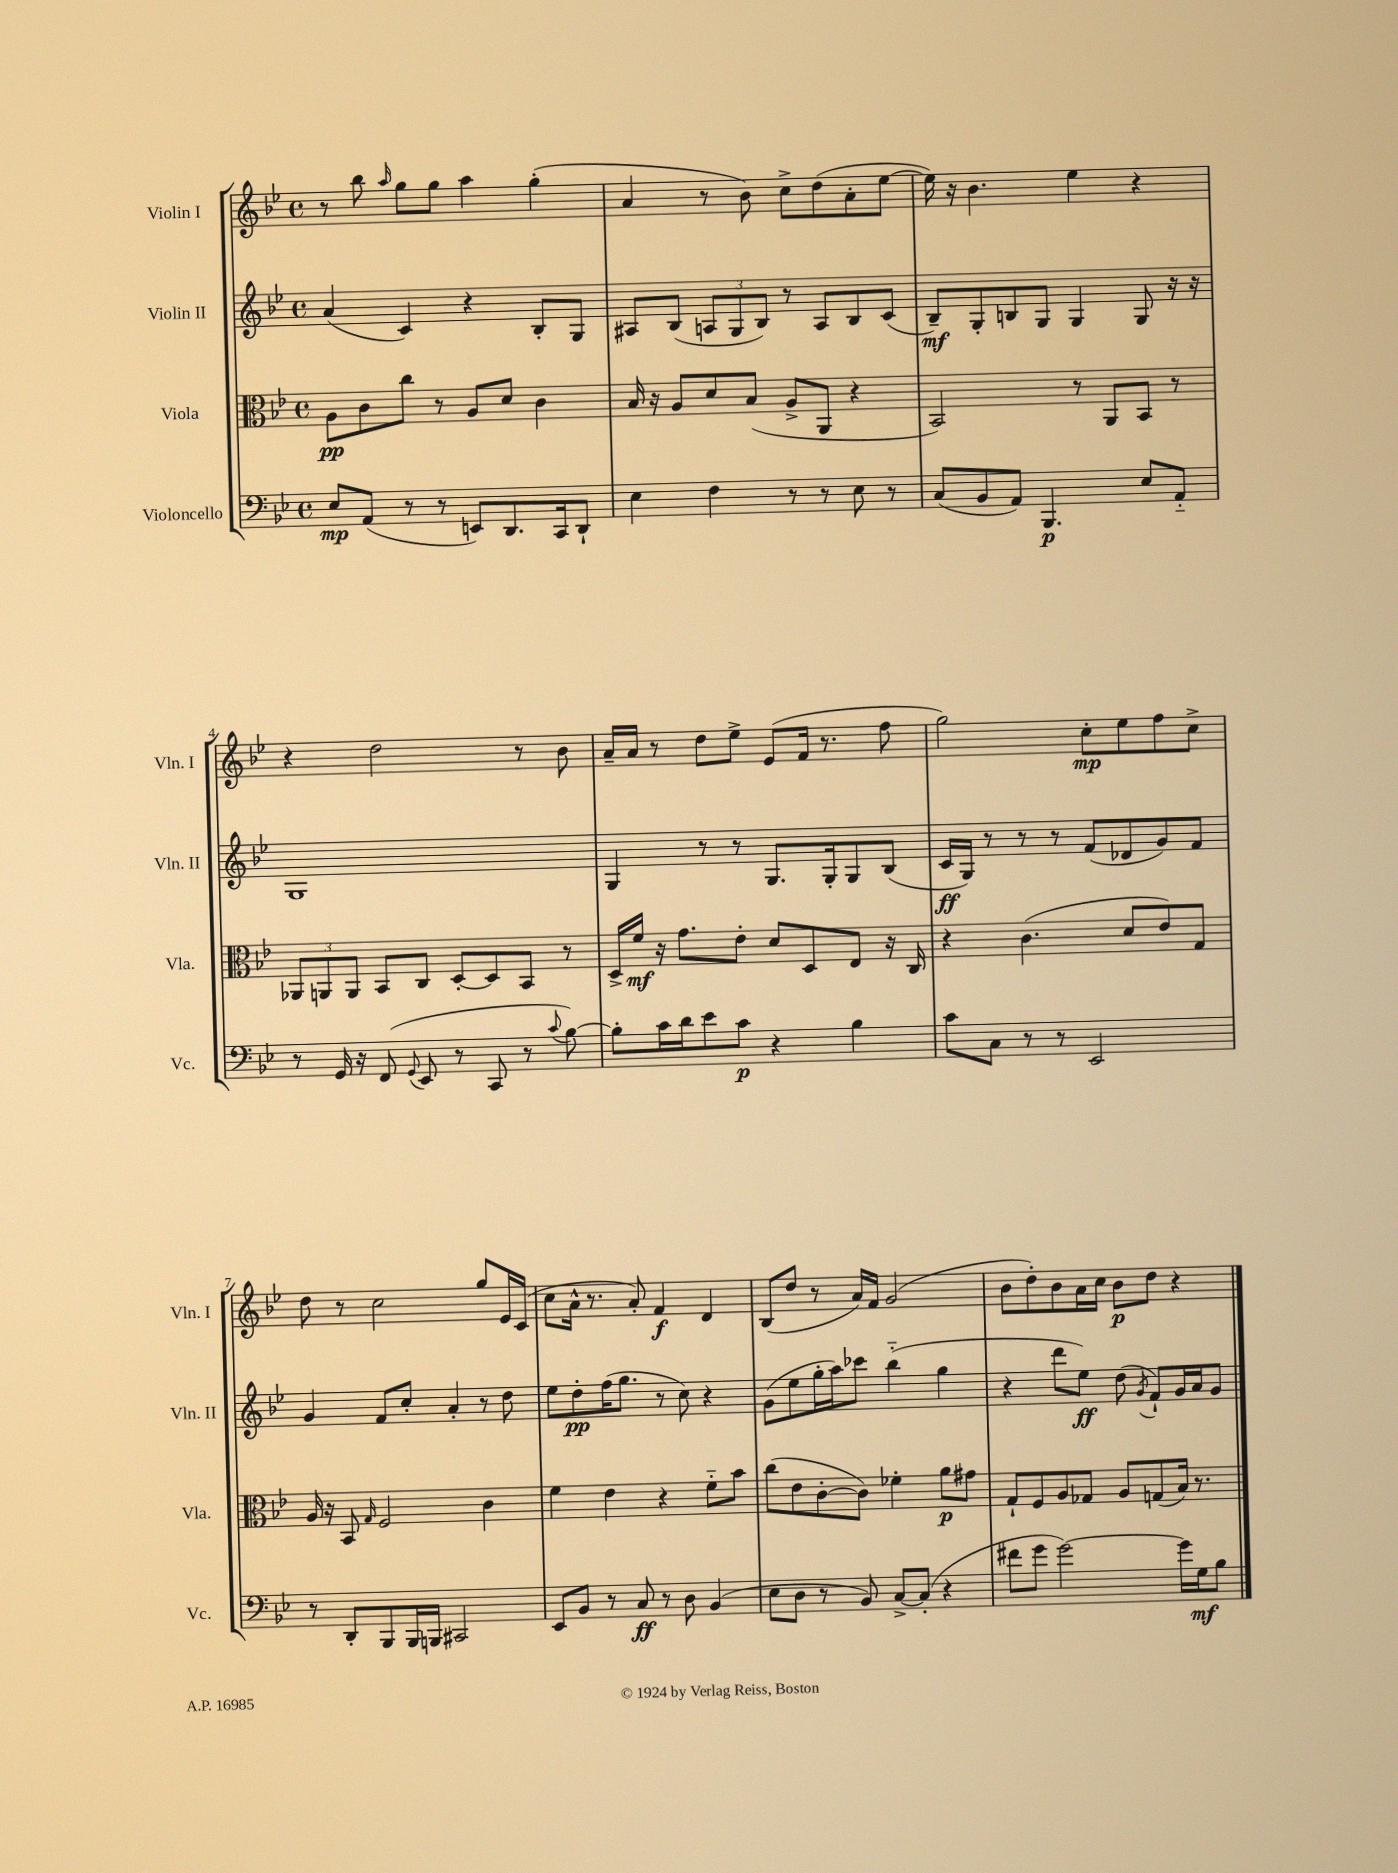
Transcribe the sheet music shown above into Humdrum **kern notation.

**kern	**dynam	**kern	**dynam	**kern	**dynam	**kern	**dynam
*part4	*part4	*part3	*part3	*part2	*part2	*part1	*part1
*staff4	*staff4	*staff3	*staff3	*staff2	*staff2	*staff1	*staff1
*I"Violoncello	*	*I"Viola	*	*I"Violin II	*	*I"Violin I	*
*I'Vc.	*	*I'Vla.	*	*I'Vln. II	*	*I'Vln. I	*
*clefF4	*	*clefC3	*	*clefG2	*	*clefG2	*
*k[b-e-]	*	*k[b-e-]	*	*k[b-e-]	*	*k[b-e-]	*
*M4/4	*	*M4/4	*	*M4/4	*	*M4/4	*
*met(c)	*	*met(c)	*	*met(c)	*	*met(c)	*
=1	=1	=1	=1	=1	=1	=1	=1
8E-/L	mp	8A\L	pp	(4a/	.	8r	.
(8AA/J	.	8c\	.	.	.	8bb-\	.
.	.	.	.	.	.	16qqaa/	.
8r	.	8cc\J	.	4c/)	.	8gg\L	.
8r	.	8r	.	.	.	8gg\J	.
8EEn/L)	.	8A/L	.	4r	.	4aa\	.
8.DD/	.	8d/J	.	.	.	.	.
.	.	4c\	.	8B-'/L	.	(4gg'\	.
16CC/k	.	.	.	.	.	.	.
8DD`/J	.	.	.	8G/J	.	.	.
=2	=2	=2	=2	=2	=2	=2	=2
4E-\	.	16B-/	.	8A#X/L	.	4a/	.
.	.	16r	.	.	.	.	.
.	.	8A/L	.	(8B-/J	.	.	.
4F\	.	8d/	.	12An/L	.	8r	.
.	.	.	.	12G/	.	.	.
.	.	(8B-/J	.	.	.	8b-\)	.
.	.	.	.	12B-/J)	.	.	.
8r	.	8A^/L	.	8r	.	8cc^\L	.
8r	.	8AA/J	.	8A/L	.	(8dd\	.
8E-\	.	4r	.	8B-/	.	8a'\	.
8r	.	.	.	(8c/J	.	[8ee-\J	.
=3	=3	=3	=3	=3	=3	=3	=3
(8C/L	.	2BB-/)	.	8B-~/L)	mf	16ee-\])	.
.	.	.	.	.	.	16r	.
8BB-/	.	.	.	8G'/	.	4.b-\	.
8AA/J)	.	.	.	8Bn/	.	.	.
4.BBB-/	p	.	.	8G/J	.	.	.
.	.	8r	.	4G/	.	4ee-\	.
.	.	8AA/L	.	.	.	.	.
8E-/L	.	8BB-/J	.	8G/	.	4r	.
8AA/J	.	8r	.	16r	.	.	.
.	.	.	.	16r	.	.	.
!!LO:LB:g=z
=4	=4	=4	=4	=4	=4	=4	=4
8r	.	12AA-X/L	.	1G	.	4r	.
.	.	12AAn/	.	.	.	.	.
16GG/	.	.	.	.	.	.	.
.	.	12AA/J	.	.	.	.	.
16r	.	.	.	.	.	.	.
(8FF/	.	8BB-/L	.	.	.	2dd\	.
8qqGG/	.	.	.	.	.	.	.
8EE-/	.	8C/J	.	.	.	.	.
8r	.	[8D'/L	.	.	.	.	.
8CC/	.	8D/]	.	.	.	.	.
8r	.	8BB-/J	.	.	.	8r	.
8qqc/	.	.	.	.	.	.	.
[8B-\)	.	8r	.	.	.	8b-\	.
=5	=5	=5	=5	=5	=5	=5	=5
8B-'\L]	.	16D^/LL	.	4G/	.	16a~/LL	.
.	.	16f/JJ	mf	.	.	16a/JJ	.
16c\L	.	16r	.	.	.	8r	.
16d\J	.	8.g\L	.	.	.	.	.
8e-\	.	.	.	8r	.	8dd\L	.
8c\J	p	8e-'\J	.	8r	.	8ee-^\J	.
4r	.	8d/L	.	8.G/L	.	(8e-/L	.
.	.	8D/	.	.	.	16f/Jk	.
.	.	.	.	16G'/k	.	8.r	.
4B-\	.	8E-/J	.	8G/	.	.	.
.	.	16r	.	(8B-/J	.	8ff\	.
.	.	16C/	.	.	.	.	.
=6	=6	=6	=6	=6	=6	=6	=6
8c\L	.	4r	.	16c/LL	ff	2gg\)	.
.	.	.	.	16G/JJ)	.	.	.
8C\J	.	.	.	8r	.	.	.
8r	.	(4.c\	.	8r	.	.	.
8r	.	.	.	8r	.	.	.
2EE-/	.	.	.	(8f/L	.	8cc'\L	mp
.	.	8d/L	.	8d-X/	.	8ee-\	.
.	.	8e-/)	.	8g/)	.	8ff\	.
.	.	8G/J	.	8f/J	.	8cc^\J	.
!!LO:LB:g=z
=7	=7	=7	=7	=7	=7	=7	=7
8r	.	16A/	.	4g/	.	8dd\	.
.	.	16r	.	.	.	.	.
8DD'/L	.	8BB-/	.	.	.	8r	.
.	.	16qqG/	.	.	.	.	.
8BBB-/	.	2F/	.	8f/L	.	2cc\	.
16BBB-/L	.	.	.	8cc'/J	.	.	.
16BBBn/JJ	.	.	.	.	.	.	.
2CC#X/	.	.	.	4a'/	.	.	.
.	.	4c\	.	8r	.	8gg/L	.
.	.	.	.	8dd\	.	16e-/L	.
.	.	.	.	.	.	(16c/JJ	.
=8	=8	=8	=8	=8	=8	=8	=8
8EE-/L	.	4f\	.	8ee-\L	.	8cc\L	.
8BB-/J	.	.	.	8dd'\	pp	16a^^\Jk	.
.	.	.	.	.	.	8.r	.
8r	.	4e-\	.	(16ff\K	.	.	.
.	.	.	.	8.gg\J	.	.	.
8C/	ff	.	.	.	.	8a'/)	.
8r	.	4r	.	8r	.	4f/	f
8D\	.	.	.	8cc\)	.	.	.
(4BB-/	.	8f\L	.	4r	.	4d/	.
.	.	8b-\J	.	.	.	.	.
=9	=9	=9	=9	=9	=9	=9	=9
8E-\L	.	(8cc\L	.	(8g\L	.	(8B-/L	.
8D\J	.	8e-\	.	8ee-\	.	8dd/J	.
8r	.	[8c'\	.	16gg'\L	.	8r	.
.	.	.	.	16aa\J)	.	.	.
8BB-/)	.	8c\J])	.	8ccc-X\J	.	16a/LL)	.
.	.	.	.	.	.	16f/JJ	.
[8C^/L	.	4f-X'\	.	(4bb-\	.	(2g/	.
(8C'/J]	.	.	.	.	.	.	.
4r	.	8a\L	p	4gg\	.	.	.
.	.	8g#X\J	.	.	.	.	.
=10	=10	=10	=10	=10	=10	=10	=10
8f#X\L	.	8G`/L	.	4r	.	8b-\L	.
8g\J	.	8F/	.	.	.	8dd'\)	.
[2g\)	.	8A/	.	8ddd\L	.	8b-\	.
.	.	8G-X/J	.	8ee-\J)	ff	16a\L	.
.	.	.	.	.	.	16cc\JJ	.
.	.	8A/L	.	(8dd\	.	8b-\L	p
.	.	.	.	8qg/	.	.	.
.	.	(8Gn/	.	8f`/L)	.	8dd\J	.
16g\LL]	.	16B-/Jk)	.	16g/L	.	4r	.
16G\J	mf	8.r	.	16a/J	.	.	.
8B-\J	.	.	.	8g/J	.	.	.
==	==	==	==	==	==	==	==
*-	*-	*-	*-	*-	*-	*-	*-
